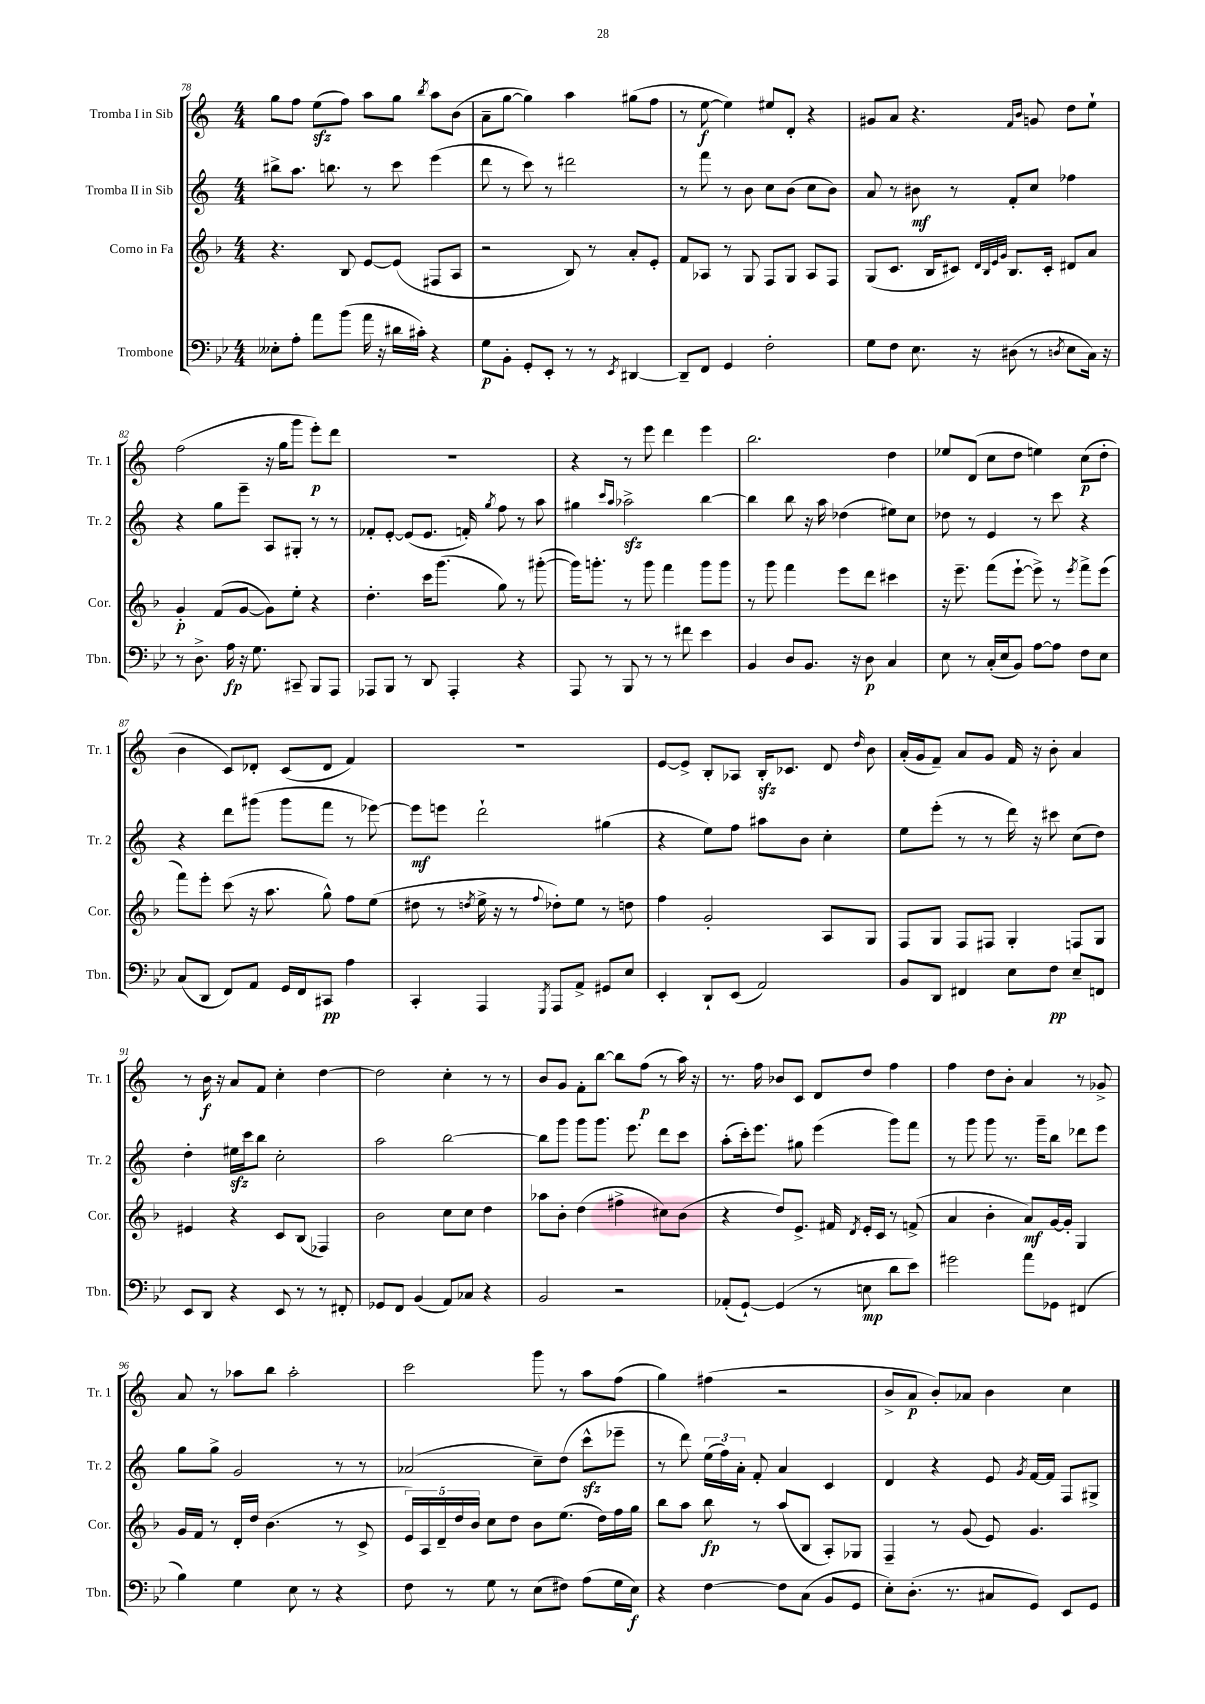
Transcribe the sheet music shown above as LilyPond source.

<<
\new StaffGroup <<
\new Staff = "s0" \with { instrumentName = "Tromba I in Sib" shortInstrumentName = "Tr. 1" } {
    \clef treble \key c \major \numericTimeSignature \time 4/4
    \autoBeamOff g''8[ f''8] e''8[\sfz( f''8]) a''8[ g''8] \acciaccatura { b''8 } a''8[ b'8]( |
    a'8[-- g''8]~ g''4) a''4 gis''8[( f''8] |
    r8 e''8~\f e''4) eis''8[ d'8]-. r4 |
    gis'8[ a'8] r4. \grace { f'16[ b'16] } g'8 d''8[ e''8]-! |
    f''2( r16 g''16[ g'''8] e'''8[-.\p) d'''8] |
    R1 |
    r4 r8 e'''8 d'''4 e'''4 |
    b''2. d''4 |
    ees''8[ d'8]( c''8[ d''8] e''4) c''8[\p( d''8]-. |
    b'4 c'8[) des'8]-. c'8[( des'8] f'4) |
    R1 |
    e'8[~ e'8]-> b8[-. aes8] b16[-.\sfz ces'8.] d'8 \grace { d''16 } b'8 |
    a'16[-.( g'16 f'8]--) a'8[ g'8] f'16 r16 b'8-. a'4 |
    r8 b'16\f r16 a'8[ f'8] c''4-. d''4~ |
    d''2 c''4-. r8 r8 |
    b'8[ g'8] f'8[-. b''8]~ b''8[ f''8]\p( r8 a''16) r16 |
    r8. f''16 bes'8[ c'8] d'8[ d''8] f''4 |
    f''4 d''8[ b'8]-. a'4 r8 ges'8-> |
    a'8 r8 aes''8[ b''8] aes''2-. |
    c'''2 g'''8 r8 a''8[ f''8]( |
    g''4) fis''4( r2 |
    b'8[-> a'8]\p b'8[-.) aes'8] b'4 c''4 \bar "|." |
}
\new Staff = "s1" \with { instrumentName = "Tromba II in Sib" shortInstrumentName = "Tr. 2" } {
    \clef treble \key c \major \numericTimeSignature \time 4/4
    \autoBeamOff bis''8[-> a''8.] b''8. r8 c'''8 e'''4( |
    d'''8 r8 c'''8) r8 dis'''2 |
    r8 f'''8 r8 b'8 c''8[ b'8]( c''8[ b'8]) |
    a'8 r8 bis'8\mf r8 f'8[-. c''8] fes''4 |
    r4 g''8[ e'''8]-- a8[ gis8]-. r8 r8 |
    fes'8[-. e'8]~-. e'8[( e'8.] f'16-.) \acciaccatura { g''8 } f''8 r8 a''8 |
    gis''4 \grace { c'''16[ a''16] } aes''2->\sfz b''4~ |
    b''4 b''8 r16 a''16 des''4( eis''8[) c''8] |
    des''8 r8 e'4 r8 c'''8 r4 |
    r4 d'''8[ gis'''8]( gis'''8[ f'''8] r8 ees'''8~) |
    ees'''8[\mf e'''8] d'''2-! gis''4( |
    r4 e''8[) f''8] ais''8[ b'8] c''4-. |
    e''8[ e'''8]-.( r8 r8 d'''16) r16 cis'''8 c''8[( d''8]) |
    d''4-. eis''16[\sfz c'''16 b''8] c''2-. |
    a''2 b''2~ |
    b''8[ g'''8] g'''8[ g'''8.] e'''8. d'''8[ c'''8] |
    a''8[-.( c'''16-.) e'''8.] gis''8 e'''4( g'''8[) f'''8] |
    r8 g'''8 g'''8 r8. g'''16[-- b''8] des'''8[ e'''8] |
    g''8[ g''8]-> g'2 r8 r8 |
    aes'2( c''8[--) d''8]( c'''8[-^\sfz ees'''8]-- |
    r8 d'''8) \tuplet 3/2 { e''16[( f''16) a'16]-. } f'8-. a'4 c'4 |
    d'4 r4 e'8 \acciaccatura { g'8 } f'16[~ f'16] f8[ gis8]-> \bar "|." |
}
\new Staff = "s2" \with { instrumentName = "Corno in Fa" shortInstrumentName = "Cor." } {
    \clef treble \key f \major \numericTimeSignature \time 4/4
    \autoBeamOff r4. bes8 e'8[~ e'8]( fis8[ a8] |
    r2 bes8) r8 a'8[-. e'8]-. |
    f'8[ aes8] r8 g8 f8[ g8] aes8[ f8] |
    g8[( c'8.] bes16[ cis'8]) \grace { d'32[ bes32 e'32 g'32] } bes8.[ cis'16]-. dis'8[ a'8] |
    g'4-.\p f'8[( g'8]~ g'8[) e''8]-. r4 |
    d''4.-. c'''16[ g'''8.]( g''8) r8 gis'''8~-.( |
    gis'''16[) g'''8.]-. r8 g'''8 f'''4 g'''8[ g'''8] |
    r8 g'''8 f'''4 e'''8[ d'''8] cis'''4 |
    r16 e'''8.-- f'''8[( e'''8]~-! e'''8->) r8 \acciaccatura { e'''8 } f'''8[-> e'''8]( |
    f'''8[) e'''8]-. c'''8( r16 a''8. g''8-^) f''8[ e''8]( |
    dis''8 r8 \acciaccatura { d''8 } e''16-> r16 r8 \appoggiatura { f''8 } des''8[-.) e''8] r8 d''8 |
    f''4 g'2-. a8[ g8] |
    f8[ g8] f8[ fis8] g4-. f8[ g8] |
    eis'4 r4 c'8[ bes8]( fes4) |
    bes'2 c''8[ c''8] d''4 |
    aes''8[ bes'8]-. d''4( fis''4-> cis''8[) bes'8]( |
    r4 d''8[) e'8.]-> fis'16 \acciaccatura { d'8 } e'16[-. c'16] r8 f'8->( |
    a'4 bes'4-. a'8[\mf) g'16~ g'16]-. g4 |
    g'16[ f'16] r8 d'16[-. d''16] bes'4.( r8 c'8-> |
    \tuplet 5/4 { e'16[) a16 d'16-- d''16 bes'16] } c''8[ d''8] bes'8[ e''8.]( d''16[) f''16 g''16] |
    bes''8[ a''8] bes''8\fp r8 a''8[( bes8] a8[-.) ges8] |
    f4-- r8 g'8( e'8) g'4. \bar "|." |
}
\new Staff = "s3" \with { instrumentName = "Trombone" shortInstrumentName = "Tbn." } {
    \clef bass \key bes \major \numericTimeSignature \time 4/4
    \autoBeamOff eeses8[-. a8]-. a'8[ bes'8]( a'16 r16 dis'16[ cis'16]-.) r4 |
    g8[\p bes,8]-. g,8[-. ees,8]-. r8 r8 \acciaccatura { ees,8 } dis,4~ |
    dis,8[-- f,8] g,4 f2-. |
    g8[ f8] ees8. r16 dis8( r8 \acciaccatura { d8 } ees8[ c16]) r16 |
    r8 d8.-> a16\fp r16 g8. cis,8-- bes,,8[ a,,8] |
    aes,,8[ bes,,8] r8 d,8 aes,,4-. r4 |
    a,,8 r8 bes,,8 r8 r8 fis'8 ees'4 |
    bes,4 d8[ bes,8.] r16 d8\p c4 |
    ees8 r8 c16[-.( ees16 bes,8]) a8[~ a8] f8[ ees8] |
    c8[( d,8] f,8[) a,8] g,16[ f,16 cis,8]\pp a4 |
    c,4-. a,,4 \acciaccatura { g,,8 } a,,8[ a,8]-> gis,8[ ees8] |
    ees,4-. d,8[-! ees,8]( a,2) |
    bes,8[ d,8] fis,4 ees8[ f8]\pp ees8[-- f,8] |
    ees,8[ d,8] r4 ees,8 r8 r8 fis,8-. |
    ges,8[ f,8] bes,4( a,8[) ces8] r4 |
    bes,2 r2 |
    aes,8[-.( g,8]~-!) g,4( r8 e8\mp d'8[ ees'8]) |
    gis'2 a'8[ ges,8] fis,4( |
    bes4) g4 ees8 r8 r4 |
    f8 r8 g8 r8 ees8[( fis8]) a8[( g16 ees16]\f) |
    r4 f4~ f8[ c8]( bes,8[ g,8] |
    ees8[-.) d8.]-.( r8. cis8[ g,8]) ees,8[ g,8] \bar "|." |
}
>>
>>
\layout { \context { \Score currentBarNumber = #78 } }
